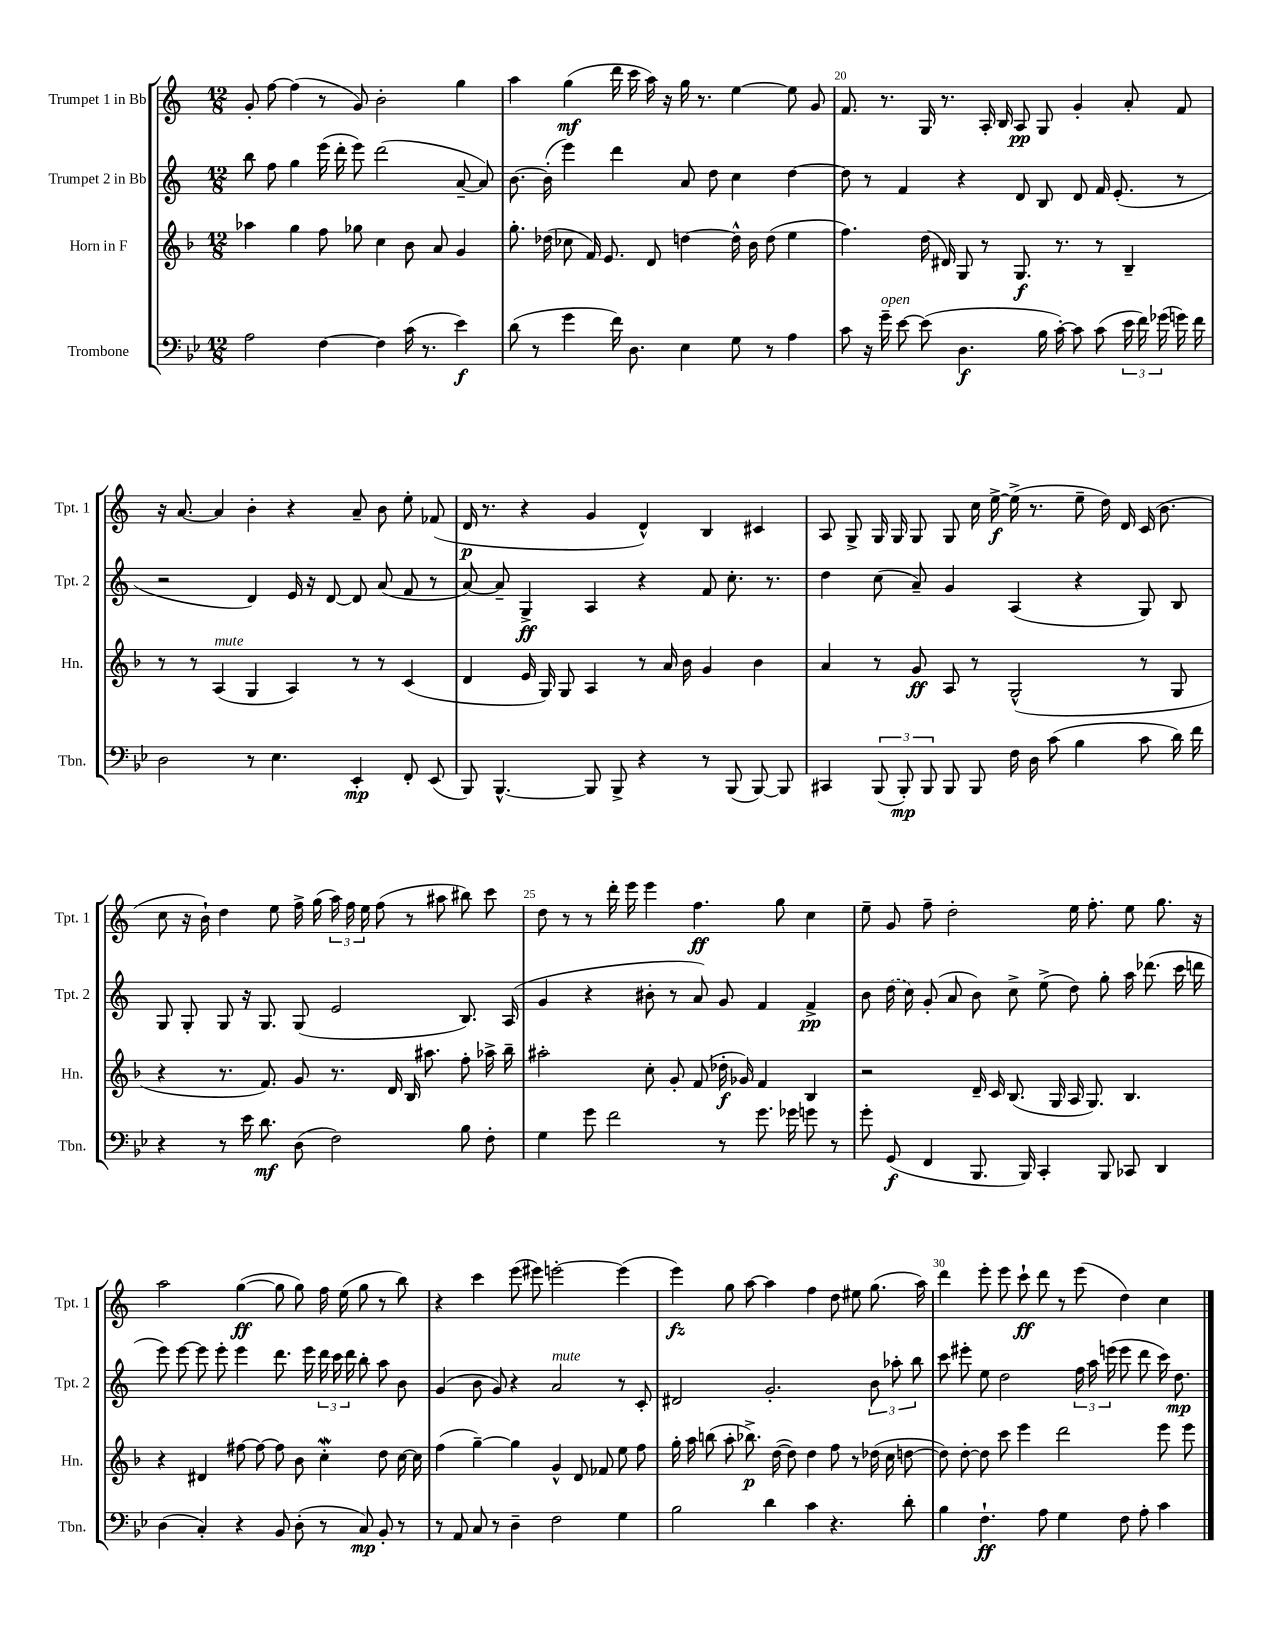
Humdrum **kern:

**kern	**kern	**kern	**kern
*staff4	*staff3	*staff2	*staff1
*clefF4	*clefG2	*clefG2	*clefG2
*k[b-e-]	*k[b-]	*k[]	*k[]
*M12/8	*M12/8	*M12/8	*M12/8
2A	4aa-	8bb	8g'
.	.	8ff	[8ff
.	4gg	4gg	(4ff]
[4F	8ff	(16eee	8r
.	.	16ddd'	.
.	8gg-	8eee)	8g)
4F]	4cc	(2ddd	2b'
(16c	8b-	.	.
8.r	.	.	.
.	8a	.	.
4e-)	4g	[8a~	4gg
.	.	8a])	.
=	=	=	=
(8d	8.gg'	[8.b	4aa
8r	.	.	.
.	(16dd-	(16b']	.
4g	8cc-	4eee)	(4gg
.	16f)	.	.
.	8.e	.	.
16f)	.	4ddd	16ddd
8.D	.	.	16ccc
.	8d	.	16aa)
.	.	.	16r
4E-	[4dd	8a	16gg
.	.	.	8.r
.	.	8dd	.
8G	16dd^^]	4cc	[4ee
.	16b-	.	.
8r	(8dd	.	.
4A	4ee	[4dd	8ee]
.	.	.	8g
=	=	=	=
8c	4.ff)	8dd]	8.f
16r	.	8r	.
16g~	.	.	8.r
[8e-	.	4f	.
(8e-]	(16dd	.	16G
.	16d#)	.	8.r
4.D	8G	4r	.
.	8r	.	16A'
.	.	.	16B
.	8.G	8d	8A
16B-	.	8B	8G
[16c')	8.r	.	.
8c]	.	8d	4g'
(8c	8r	16f	.
.	.	(8.e'	.
24e-	4B-~	.	8a'
24f)	.	.	.
(24g-	.	.	.
16g)	.	8r	8f
16f	.	.	.
=	=	=	=
2D	8r	2r	16r
.	.	.	[8.a
.	8r	.	.
.	(4A	.	4a]
8r	4G	4d)	4b'
4.E-	.	.	.
.	4A)	16e	4r
.	.	16r	.
.	.	[8d	.
4EE-'	8r	8d]	8a~
.	8r	(8a	8b
8FF'	(4c	8f	8ee'
(8EE-	.	8r	(8f-
=	=	=	=
8BBB-)	4d	[8a)	16d
.	.	.	8.r
[4.BBB-^^	.	8a~]	.
.	16e	4G^	4r
.	16G)	.	.
.	8G	.	.
8BBB-]	4A	4A	4g
8BBB-^	.	.	.
4r	8r	4r	4d^^)
.	16a	.	.
.	16b-	.	.
8r	4g	8f	4B
(8BBB-	.	8.cc'	.
[8BBB-)	4b-	.	4c#
.	.	8.r	.
8BBB-]	.	.	.
=	=	=	=
4CC#	4a	4dd	8A
.	.	.	8G^
(12BBB-	8r	(8cc	16G
.	.	.	16G
12BBB-')	.	.	.
.	8g	8a~)	8G
12BBB-	.	.	.
8BBB-	8A	4g	8G
8BBB-	8r	.	16cc
.	.	.	[16ee^
16F	(2G^^	(4A	(16ee^]
16D	.	.	8.r
(8c	.	.	.
4B-	.	4r	8ee~
.	.	.	16dd)
.	.	.	16d
8c	8r	8G)	(16c
.	.	.	8.b
16d)	8G	8B	.
16f	.	.	.
=	=	=	=
4r	4r	8G	8cc
.	.	8G'	16r
.	.	.	16b`)
8r	8.r	8G	4dd
16e-	.	16r	.
8.d	8.f)	8.G	.
.	.	.	8ee
(8D	8g	(8G	16ff^
.	.	.	(16gg
2F)	8.r	2e	24aa)
.	.	.	24ff
.	.	.	24ee
.	.	.	(8ff
.	16d	.	.
.	16B-	.	8r
.	8.aa#	.	.
.	.	.	8aa#
8B-	8ff'	8.B)	8bb#)
8F'	16aa-^	.	8ccc
.	16bb-~	(16A	.
=	=	=	=
4G	2aa#'	4g	8dd
.	.	.	8r
8g	.	4r	8r
2f	.	.	16ddd'
.	.	.	16eee
.	8cc'	8b#'	4eee
.	8g'	8r	.
.	(8f	8a)	4.ff
8r	16dd-'	8g	.
.	16g-)	.	.
8.g	4f	4f	.
.	.	.	8gg
16g-	.	.	.
8g	4B-	4f^	4cc
8r	.	.	.
=	=	=	=
8g'	2r	8b	8ee~
(8GG	.	(16dd	8g
.	.	16cc)	.
4FF	.	(8g'	8ff~
.	.	8a	2dd'
8.BBB-	16d~	8b)	.
.	16c	.	.
.	(8.B-	8cc^	.
16BBB-)	.	.	.
4CC'	.	(8ee^	.
.	16G	.	.
.	16A	8dd)	16ee
.	8.G)	.	8.ff'
8BBB-	.	8gg'	.
8CC-	4.B-	16aa	8ee
.	.	(8.ddd-	.
4DD	.	.	8.gg
.	.	16ccc	.
.	.	16ddd	16r
=	=	=	=
(4D	4r	8eee)	2aa
.	.	[8eee	.
4C')	4d#	8eee]	.
.	.	8eee'	.
4r	[8ff#	4eee	([4gg
.	8ff#_	.	.
8BB-	8ff#]	8.ddd	8gg]
(8D'	8b-	.	8gg)
.	.	16eee	.
8r	4cc'	24ddd	16ff
.	.	24ccc	.
.	.	.	(16ee
.	.	24ddd	.
8C)	.	8bb'	8gg
8BB-'	8dd	8aa	8r
8r	[16cc	8b	8bb)
.	16cc]	.	.
=	=	=	=
8r	(4ff	(4g	4r
8AA	.	.	.
8C	[4gg~)	8b	4ccc
8r	.	8g)	.
4D~	4gg]	4r	(8eee
.	.	.	8eee#)
2F	4g^^	2a	[2eee'
.	8d	.	.
.	8f-	.	.
4G	8ee	8r	(4eee]
.	8ff	8c'	.
=	=	=	=
2B-	16gg'	2d#	4eee)
.	16aa	.	.
.	(8bb	.	.
.	8aa'	.	8gg
.	8.bb-^)	.	[8aa
4d	.	2.g'	4aa]
.	([16dd	.	.
.	8dd])	.	.
4c	4dd	.	4ff
4.r	8ff	.	8dd
.	8r	.	8ee#
.	(16dd-	12b	(8.gg
.	16cc	.	.
.	.	12aa-'	.
8d'	[8dd	.	.
.	.	12bb	.
.	.	.	16aa)
=	=	=	=
4B-	8dd])	8ccc	4ddd
.	[8dd'	8eee#'	.
4.F`	8dd]	8ee	8eee'
.	8ccc	2dd	8eee
.	4eee	.	8ccc`
8A	.	.	8ddd
4G	2ddd	.	8r
.	.	24ff	(8eee
.	.	24aa	.
.	.	(24eee	.
8F	.	8eee	4dd)
8A'	.	8ddd	.
4c	8eee	16ccc)	4cc
.	.	8.dd	.
.	8eee	.	.
==	==	==	==
*-	*-	*-	*-
